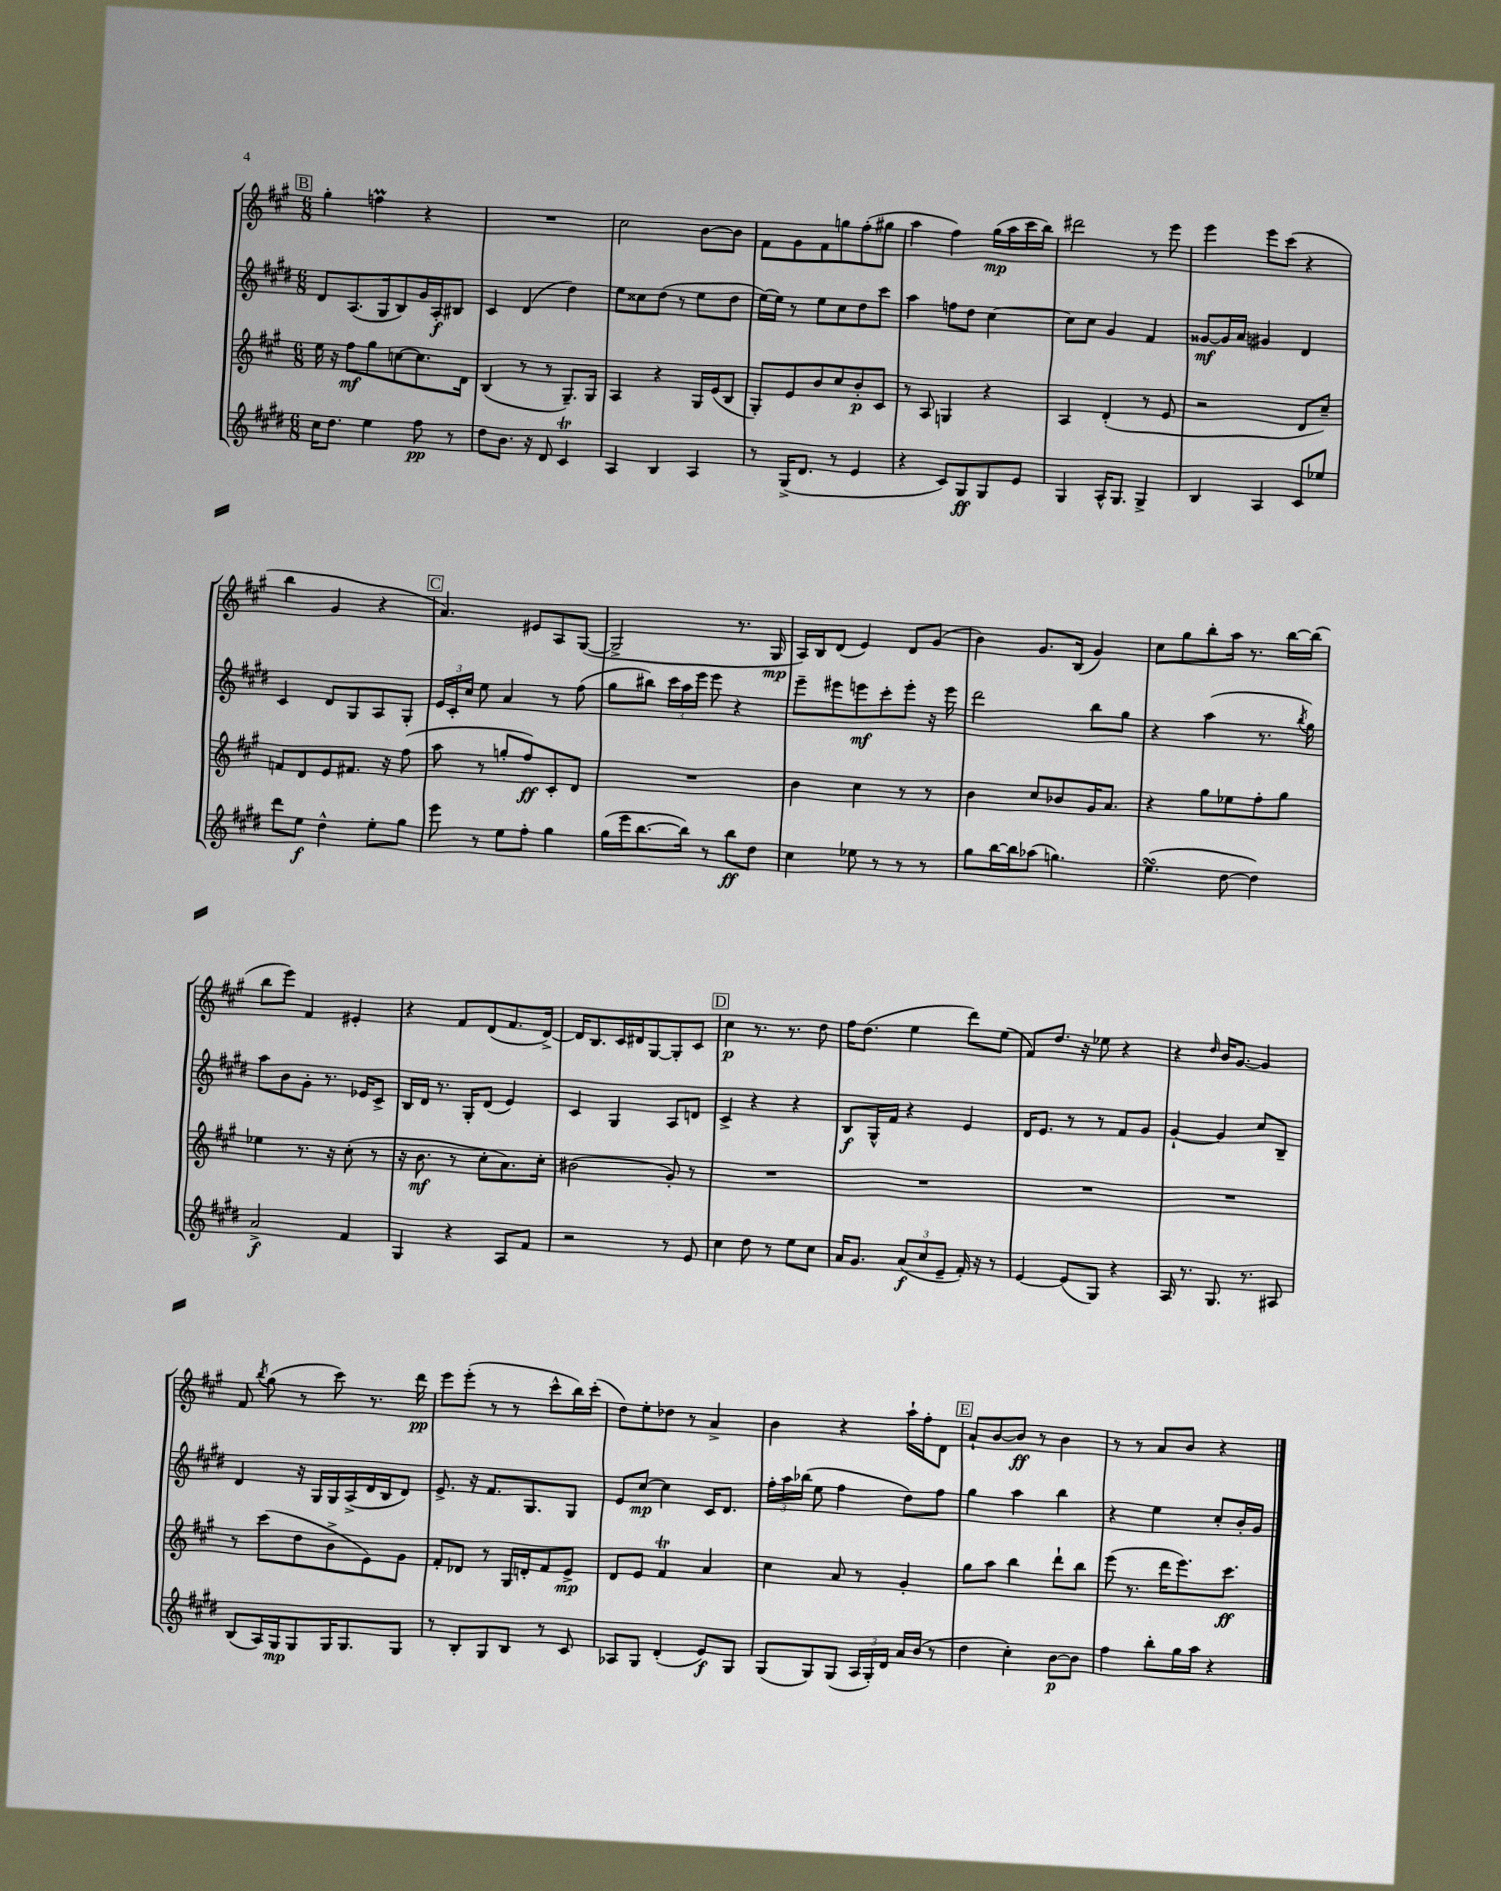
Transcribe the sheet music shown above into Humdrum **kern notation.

**kern	**kern	**kern	**kern
*staff4	*staff3	*staff2	*staff1
*clefG2	*clefG2	*clefG2	*clefG2
*k[f#c#g#d#]	*k[f#c#g#]	*k[f#c#g#d#]	*k[f#c#g#]
*M6/8	*M6/8	*M6/8	*M6/8
16cc#	16ee	8d#	4gg#'
8.dd#	16r	.	.
.	8ff#	(8.A	.
4ee	8gg#	.	4ff
.	.	16G#	.
.	[8cc	8B)	.
8ff#	8.cc]	16g#	4r
.	.	16A'	.
8r	.	8B#	.
.	16d	.	.
=	=	=	=
8dd#	(4B	4c#	2.r
8.b	.	.	.
.	8r	(4d#	.
16r	.	.	.
8d#	8r	.	.
4c#	8.G#~)	4dd#)	.
.	16G#	.	.
=	=	=	=
4A	4A	8ee	2cc#
.	.	8cc##	.
4B	4r	(8dd#	.
.	.	8r	.
4A	16G#	8ee	[8b
.	(16e	.	.
.	8B	8dd#	8b]
=	=	=	=
8r	8G#')	[16ee)	8f#
.	.	16ee]	.
(16G#^	8e	8r	8g#
8.d#	.	.	.
.	8b	8ee	8f#
8r	8cc#	8cc#	8gg
4e	8b'	8dd#	(8ff#'
.	8c#	8ccc#	8gg#
=	=	=	=
4r	8r	4aa	4aa
.	8A	.	.
8c#)	4G	8ff	4ff#)
8G#	.	8dd#	.
8G#	4r	[4cc#	(16gg#
.	.	.	16aa
8e	.	.	16ccc#
.	.	.	16bb)
=	=	=	=
4G#	4A	8cc#]	2ddd#
.	.	8cc#	.
16A^^	(4d'	4g#	.
8.G#	.	.	.
4G#^	8r	4f#	8r
.	8e	.	8eee
=	=	=	=
4B	2r	[8g##	4eee
.	.	16g##]	.
.	.	16a	.
4A	.	4g#	8eee
.	.	.	(8ccc#
8c#	8d	4d#	4r
8ee-	8cc#~)	.	.
=	=	=	=
8ddd#	8f	4c#	4bb
8ee	8d	.	.
4dd#^^	8e	8d#	4g#
.	8.f#	8G#	.
8ee'	.	8A	4r
.	16r	.	.
8gg#	(8ff#	8G#'	.
=	=	=	=
8eee	8aa	24e	4.a)
.	.	24c#'	.
.	.	24cc#	.
8r	8r	8ee	.
8ee	8gg'	4a	.
8ff#'	8ff#)	.	8e#
4gg#	8c#'	8r	8A
.	8d	(8ff#	([8G#
=	=	=	=
(16gg#	2.r	8gg#	2G#^]
16eee	.	.	.
[8.bb	.	8bb#)	.
.	.	24ccc#	.
.	.	24aa	.
16bb])	.	.	.
.	.	24eee	.
8r	.	8eee	.
8bb	.	4r	8.r
8dd#	.	.	.
.	.	.	16G#
=	=	=	=
4cc#	4b	8eee~	16A)
.	.	.	16B
.	.	8eee#	(8d
8ee-	4cc#	8eee	4e)
8r	.	8ccc#'	.
8r	8r	8eee'	8d
8r	8r	16r	(8g#
.	.	16eee	.
=	=	=	=
8gg#	4b	2ddd#	4b)
[16bb	.	.	.
16bb]	.	.	.
(8aa-	8cc#	.	8.g#
4.gg)	8b-	.	.
.	.	.	(16B
.	16g#	8bb	4g#)
.	8.a	.	.
.	.	8gg#	.
=	=	=	=
(4.ee	4r	4r	8cc#
.	.	.	8gg#
.	8gg#	(4aa	8bb'
[8dd#	8ee-	.	16aa
.	.	.	8.r
4dd#])	8ff#'	8.r	.
.	8gg#	.	[16bb
.	.	8qbb	.
.	.	16gg#)	(16bb]
=	=	=	=
2a^	4ee-	8aa	8bb
.	.	8b	8eee)
.	8.r	8g#'	4f#
.	.	8.r	.
.	16r	.	.
4f#	(8cc#'	.	4e#'
.	.	16e-	.
.	8r	8c#^	.
=	=	=	=
4G#	16r	16B	4r
.	8.b	16d#	.
.	.	8.r	.
4r	8r	.	8f#
.	.	16G#'	.
.	8cc#'	(8d#	(8d
8A	8.a)	4e)	8.f#
8f#	.	.	.
.	16cc#'	.	[16d^)
=	=	=	=
2r	(2b#	4c#	16d]
.	.	.	8.B
.	.	4G#	16c#
.	.	.	16d#
.	.	.	[8G#
8r	8g#')	8A	8G#']
8e	8r	8d	8c#
=	=	=	=
4cc#	2.r	4c#^	4cc#
8dd#	.	4r	8.r
8r	.	.	.
.	.	.	8.r
8ee	.	4r	.
8cc#	.	.	8dd
=	=	=	=
16a	2.r	8B	16ff#
8.g#	.	.	(8.dd
.	.	16G#^^	.
.	.	16f#	.
(12a	.	4r	4ee
12cc#	.	.	.
12e~	.	.	.
16f#')	.	4e	8ddd)
16r	.	.	.
8r	.	.	(8ee
=	=	=	=
[4e	2.r	16d#	8f#)
.	.	8.e	.
.	.	.	8.dd
(8e]	.	8r	.
.	.	.	16r
8G#)	.	8r	8ee-
4r	.	8f#	4r
.	.	8g#	.
=	=	=	=
16A	2.r	[4g#`	4r
8.r	.	.	.
.	.	.	16qqdd
8.G#	.	4g#]	16b
.	.	.	[8.g#
8.r	.	.	.
.	.	8cc#	4g#]
8A#	.	8B~	.
=	=	=	=
(8B	8r	4d#	8f#
.	.	.	8qbb
16A)	(8ccc#	.	(8gg#
16G#	.	.	.
8G#	8dd	16r	8r
.	.	16G#	.
16G#	8b^	16G#	8ccc#)
8.G#	.	(16A^	.
.	8e)	16d#	8.r
.	.	16B	.
8G#	8g#	8d#)	.
.	.	.	16ddd
=	=	=	=
8r	8f#'	8.e^	8eee
8B'	8d-	.	(8eee'
.	.	16r	.
8G#	8r	8.f#	8r
8B	16G#	.	8r
.	16d'	8.G#	.
8r	8f#	.	8ccc#^^
8c#	8e^	8G#	16bb)
.	.	.	(16ccc#'
=	=	=	=
8A-	8d	8e	8dd)
8G#	8e	[8cc#	8ee'
(4d#'	4f#	4cc#]	8dd-
.	.	.	8r
8e)	4a	16c#	4a^
.	.	8.d#	.
8G#	.	.	.
=	=	=	=
(8G#	4cc#	24ff#'	4b
.	.	24aa	.
.	.	(24bb-	.
8G#)	.	8ee	.
(8G#	8a	4ff#	4r
24A	8r	.	.
24G#')	.	.	.
24d#	.	.	.
16a	4g#'	8dd#)	16aa`
(16b	.	.	16ff#'
8r	.	8ff#	8d
=	=	=	=
4dd#	8gg#	4gg#	8a`
.	8aa	.	[8b
4cc#')	4bb	4aa	8b]
.	.	.	8r
[8b	8ddd`	4bb	4b
8b]	8bb	.	.
=	=	=	=
4ff#	(8eee	4r	8r
.	8.r	.	8r
8bb'	.	4ee	8a
.	16ddd	.	.
16gg#	8.eee)	.	8b
16aa	.	.	.
4r	.	8cc#'	4r
.	8.ccc#	.	.
.	.	16b'	.
.	.	16g#	.
==	==	==	==
*-	*-	*-	*-
